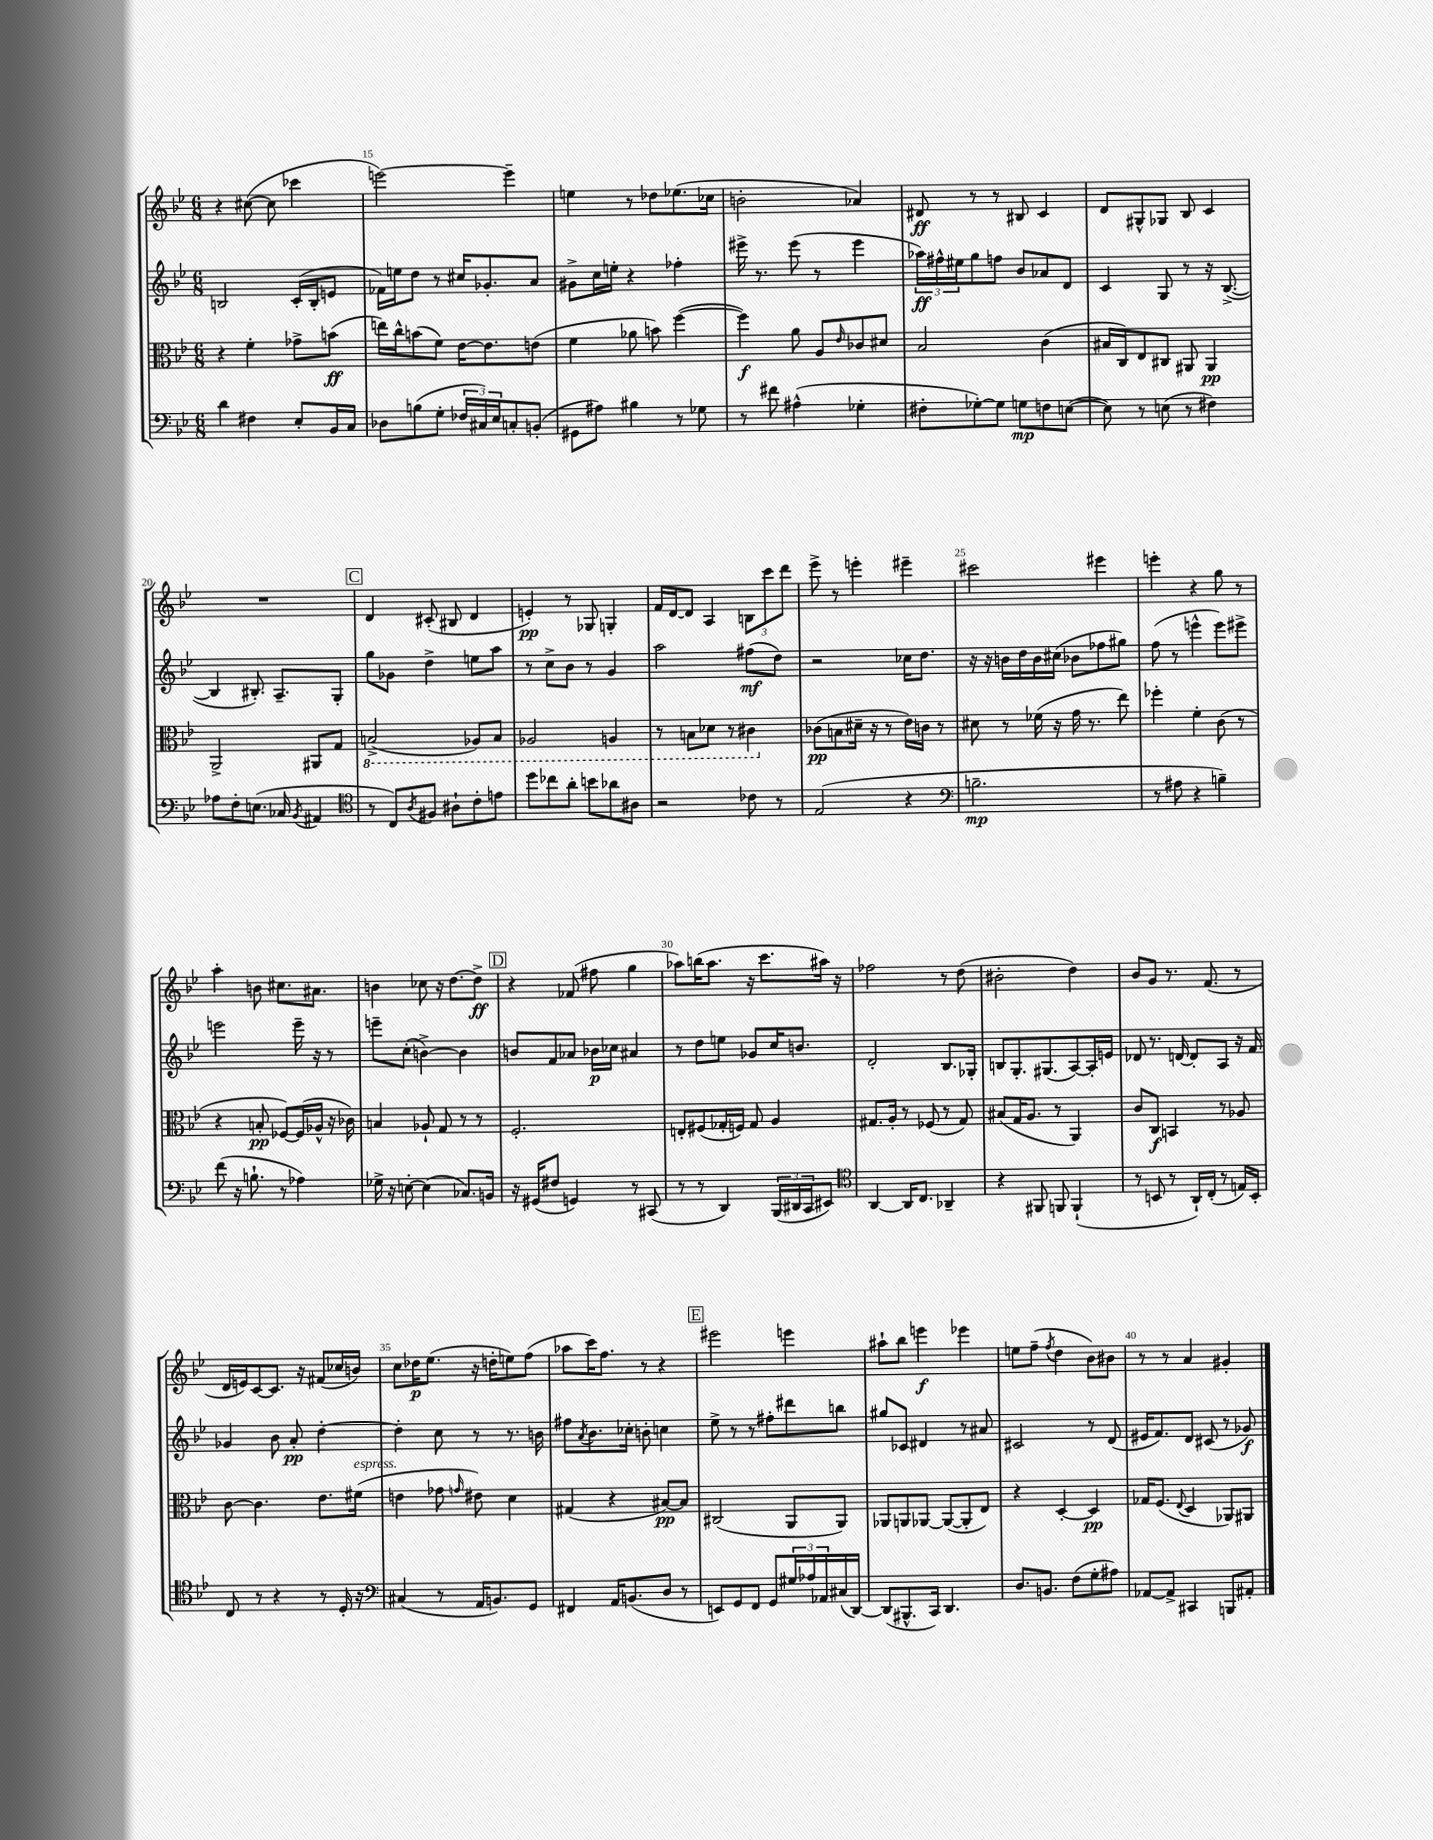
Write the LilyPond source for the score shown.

<<
\new StaffGroup <<
\new Staff = "s0" {
    \clef treble \key bes \major \numericTimeSignature \time 6/8
    r4 cis''8~( cis''8 ces'''4 |
    e'''2~) e'''4-- |
    e''4 r8 des''8 ees''8.( ces''16 |
    b'2-. aes'4) |
    dis'8\ff r8 r8 bis8 c'4 |
    d'8 gis8-^ ges8 bes8 c'4 |
    R2. |
    \mark \markup { \box "C" } d'4 cis'8-.( bis8 d'4 |
    e'4-.\pp) r8 ges8 g4-. |
    f'16 d'16~ d'8 a4 \tuplet 3/2 { b8 c'''8 d'''8 } |
    ees'''8-> r8 e'''4-. eis'''4-- |
    cis'''2 eis'''4 |
    e'''4-. r4 g''8 r8 |
    a''4-. b'8 cis''8. ais'8. |
    b'4 ces''8 r16 d''8.~ d''8->\ff |
    \mark \markup { \box "D" } r4 fes'8( fis''8 g''4 |
    aes''8) b''16( aes''8. r16 c'''8. ais''16) r16 |
    fes''2 r8 d''8( |
    bis'2-. d''4) |
    bes'8 g'8 r8. f'8.( r8 |
    d'16 e'16) c'8~ c'8. r16 fis'8( ces''16 b'16) |
    c''8 des''16\p ees''8.( r16 d''16-. e''8) f''8( |
    aes''8 c'''16) f''8. r8 r4 |
    \mark \markup { \box "E" } eis'''2 e'''4 |
    ais''8-! bes''8 e'''4\f ees'''4 |
    e''8 f''8--( \acciaccatura { f''8 } d''4 bes'8) bis'8 |
    r8 r8 a'4 gis'4-. \bar "|." |
}
\new Staff = "s1" {
    \clef treble \key bes \major \numericTimeSignature \time 6/8
    b2 c'16-.( b16-. e'8 |
    fes'16) e''16 d''8 r8 cis''16 ges'8.-. a'8 |
    gis'8-> c''16 e''16-. r4 fes''4-. |
    eis'''16-> r8. eis'''8( r8 eis'''4 |
    \tuplet 3/2 { aes''16\ff) fis''16-^ eis''16 } g''8 f''8 bes'8 aes'8 d'8 |
    c'4 g8 r8 r16 bes8.~->( |
    bes4 bis8.-.) a8.-- g8-. |
    \mark \markup { \box "C" } g''8 ges'8 d''4-> e''8 a''8 |
    r8 c''8-> bes'8 r8 g'4 |
    a''2 fis''8\mf( d''8) |
    r2 ces''16 d''8. |
    r16 r16 b'16 d''16 b'16 cis''16( bes'8 fes''8 gis''8) |
    f''8( r8 e'''4-^ e'''8) eis'''8-> |
    e'''2 e'''16-- r16 r8 |
    e'''8-- c''8-.( b'4~->) b'4 |
    \mark \markup { \box "D" } b'8 f'8 aes'8 bes'16\p ces''16 ais'4 |
    r8 d''8 e''8 ges'8 c''16 b'8. |
    d'2-. bes8. ges16-. |
    b8 g8.-. gis8.( a8~) a16-. e'16 |
    des'8 r8. d'16~ d'8-. a8 r16 f'16 |
    ges'4 bes'8 a'8-.\pp d''4~-. |
    d''4-. c''8 r8 r8. b'16 |
    fis''8 \acciaccatura { a'8 } bes'8. ces''16-. b'8-. c''4 |
    \mark \markup { \box "E" } ees''8-> r8 r8 fis''8-. dis'''8 b''8 |
    gis''8 ces'8 dis'4 r8 ais'8 |
    cis'2 r8 d'8( |
    eis'16 f'8.) d'8 cis'8( r8 ges'8\f) \bar "|." |
}
\new Staff = "s2" {
    \clef alto \key bes \major \numericTimeSignature \time 6/8
    r4 f'4-. ges'8-> b'8\ff( |
    e''16) c''16-^ b'8( f'8) ees'16~ ees'8. e'8( |
    f'4 aes'8 b'8) f''4~( |
    f''4\f) a'8 a8 \grace { ees'16 } ces'8 dis'8 |
    bes2 c'4( |
    bis16 c16) ees8 cis8 ais,8 ais,4\pp |
    a,2-> ais,8 g8 |
    \mark \markup { \box "C" } \ottava #-1 b,2->( aes,8) b,8 |
    aes,2 a,4 |
    r8 b,8 des8 r8 cis4 \ottava #0 |
    ces'8\pp( b8 dis'16-- r16 r8 ees'16) c'16 r8 |
    dis'8 r8 fes'16( r16 g'16 r8. ees''8) |
    fes''4-. f'4-. c'8( r8 |
    r4 b8-.\pp fes8~) fes16( aes16-^ r16 ces'16) |
    b4 aes8-! g8 r8 r8 |
    \mark \markup { \box "D" } f2.-. |
    e8-. fis8( ges16-. f16) ges8 a4 |
    gis8. a16-. r8 fes8( r8 gis8) |
    bis8( g16 a8. r8 a,4) |
    c'8 c8\f b,4 r8 aes8 |
    c'8~ c'4. ees'8. fis'16^\markup { \italic "espress." }( |
    e'4 ges'8 \grace { g'16 } eis'8) d'4 |
    gis4( r4 bis8~\pp) bis8 |
    \mark \markup { \box "E" } cis2( a,8 a,8) |
    aes,8 a,8 aes,8~ aes,8~( aes,8-. ees8) |
    r4 d4~-. d4\pp |
    ges16 f8.( \appoggiatura { ees8 } d4 aes,8) ais,8 \bar "|." |
}
\new Staff = "s3" {
    \clef bass \key bes \major \numericTimeSignature \time 6/8
    d'4 fis4 ees8-. bes,16 c16 |
    des8 b8( g8-. \tuplet 3/2 { fes16 cis16) ees16 } c8-. b,8-.( |
    gis,8 ais8) bis4 r8 ges8 |
    r8 fis'8 ais4-^( ges4-. |
    fis8-. ges8~-.) ges8 g8\mp f8 e8~( |
    e8) r8 e8( r8 fis4) |
    aes8 f8-. e8.( ces16 \acciaccatura { bes,8 } ais,4 |
    \mark \markup { \box "C" } \clef tenor r8 c8) \acciaccatura { a8 } fis8 ais8-! c'8-. e'8 |
    d''8 ces''8 a'8-. b'8 aes'8 ais8 |
    r2 ces'8 r8 |
    ees2( r4 |
    \clef bass b2.--\mp |
    r8 ais8 r4 b4--) |
    f'8( r16 b8.-! r8 aes4) |
    ges16-> r16 e8~-. e4( ces8.) b,16 |
    \mark \markup { \box "D" } r16 gis,16( fis8 g,4) r8 cis,8( |
    r8 r8 d,4) \tuplet 3/2 { bes,,16( dis,16 c,16 } eis,8) |
    \clef tenor a,4~ a,16 c8. aes,4-- |
    r4 fis,8 f,8 f,4-!( |
    r8 b,8 r8 a,16-!) c16-.( r8 e16) b,16-. |
    c8 r8 r4 r8 d16-. r16 |
    \clef bass cis4( r8 a,16 b,8.) g,8 |
    fis,4 a,16 b,8.( d8 r8 |
    \mark \markup { \box "E" } e,8) g,8 f,8 g,8 \tuplet 3/2 { gis16 aes16 aes,16 } cis16( d,16~) |
    d,8( bis,,8.-^ c,16) d,4. |
    d8. b,8. f8( g8-. ais8) |
    aes,8~ aes,8-> cis,4 b,,8 ais,8-. \bar "|." |
}
>>
>>
\layout { \context { \Score currentBarNumber = #14 \override BarNumber.break-visibility = ##(#f #t #t) barNumberVisibility = #(every-nth-bar-number-visible 5) } }
